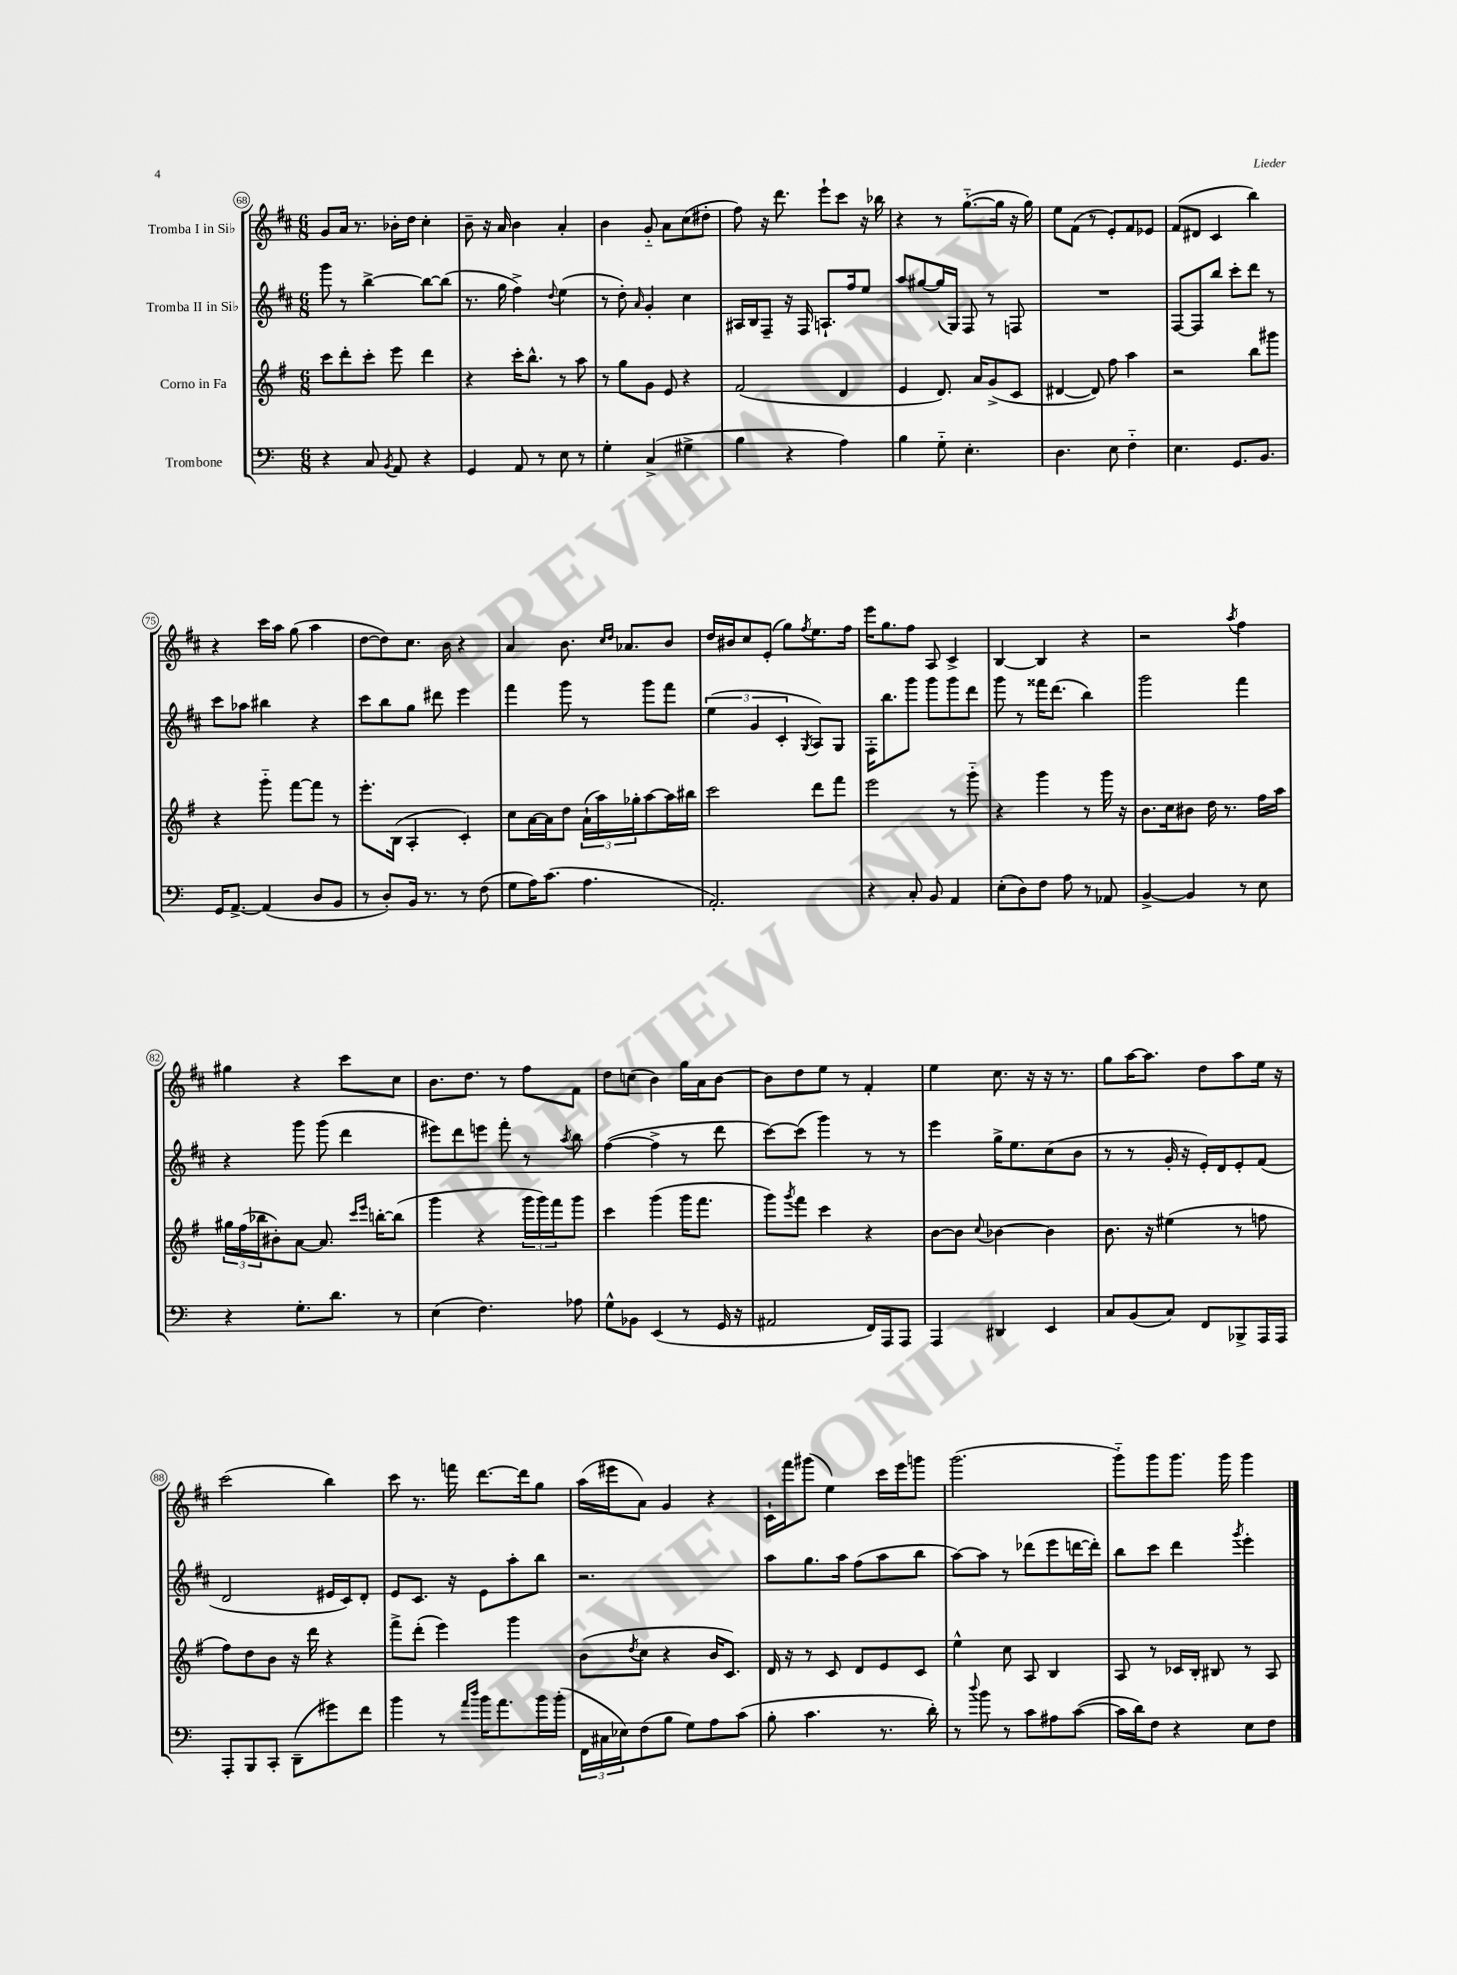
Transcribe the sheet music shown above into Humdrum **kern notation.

**kern	**kern	**kern	**kern
*part4	*part3	*part2	*part1
*staff4	*staff3	*staff2	*staff1
*I"Trombone	*I"Corno in Fa	*I"Tromba II in Si♭	*I"Tromba I in Si♭
*clefF4	*clefG2	*clefG2	*clefG2
*k[]	*k[f#]	*k[f#c#]	*k[f#c#]
*M6/8	*M6/8	*M6/8	*M6/8
=68	=68	=68	=68
4r	8ccc\L	8ggg\	8g/L
.	8ddd'\	8r	16a/Jk
.	.	.	8.r
8C/	8ccc'\J	[4bb^\	.
8qBB/	.	.	.
8AA/	8eee\	.	16b-X'\LL
.	.	.	16dd\JJ
4r	4ddd\	8bb\L_	4cc#'\
.	.	(8bb\J]	.
=69	=69	=69	=69
4GG/	4r	8.r	8b~\
.	.	.	16r
.	.	16gg\	16a/
8AA/	16ccc'\KL	4ff#^\)	4b\
.	8.bb^^\J	.	.
8r	.	.	.
.	.	8qqdd/	.
8E\	8r	(4ee\	4a'/
8r	8aa\	.	.
=70	=70	=70	=70
4G'\	8r	8r	4b\
.	8gg\L	8dd'\)	.
.	.	16qqa/	.
(4C^/	8g\J	4g'/	8g/
.	8e/	.	8a\L
4G#X^\	4r	4cc#\	(8cc#\
.	.	.	8dd#X'\J
=71	=71	=71	=71
4B\	(2f#/	16A#X/LL	8ff#\)
.	.	16B/J	.
.	.	8F#~/J	16r
.	.	.	8.ddd\
4r	.	16r	.
.	.	16F#/	.
.	.	8.An`/L	8eee`\L
4A\)	4d/	.	8ccc#\J
.	.	16ff#/k	.
.	.	8ee/J	16r
.	.	.	16bb-X\
=72	=72	=72	=72
4B\	4e/	8aa/L	4r
.	.	[8gg#X/	.
8G\	8.d/)	(16gg#/L]	8r
.	.	16G/JJ)	.
4.E'\	.	8F#/	([8.gg\L
.	16a/KL	.	.
.	(8g^/	8r	.
.	.	.	16gg\Jk]
.	8c/J	8Fn/	16r
.	.	.	16gg\)
=73	=73	=73	=73
4.D\	[4d#X/	2.r	8ee\L
.	.	.	(8f#\J
.	8d#/])	.	8r
8E\	8ff#\	.	8e'/L)
4F\	4aa\	.	8f#/
.	.	.	8e-X/J
=74	=74	=74	=74
4.E\	2r	[8F#/L	(8f#/L
.	.	8F#/]	8d#X/J
.	.	8bb/J	4c#/
8.GG/L	.	8ccc#'\L	.
.	8bb\L	8ddd\J	4bb\)
8.BB/J	.	.	.
.	8ggg#X\J	8r	.
!!LO:LB:g=z
=75	=75	=75	=75
16GG/KL	4r	8ccc#\L	4r
[8.AA^/J	.	.	.
.	.	8aa-X\J	.
(4AA/]	8ggg\	4bb#X\	16ccc#\LL
.	.	.	16aa\JJ
.	[8fff#\L	.	(8gg\
8D/L	8fff#\J]	4r	4aa\
8BB/J	8r	.	.
=76	=76	=76	=76
8r	8.eee'\L	8ccc#\L	[8dd\L
8D'/L)	.	8bb\	8dd\])
.	(16B\Jk	.	.
16BB/Jk	4A'/	8gg\J	8.cc#\J
8.r	.	.	.
.	.	8ddd#X\	.
.	.	.	16b\
8r	4c'/)	4eee\	4r
(8F\	.	.	.
=77	=77	=77	=77
8G\L	8cc\L	4fff#\	4a/
16A\K)	[16a\L	.	.
(8.c\J	16a\J]	.	.
.	8dd\J	8ggg\	8.b\
4.A\	(24a`\LL	8r	.
.	24aa\)	.	.
.	.	.	16qqcc#/LL
.	.	.	16qqdd/JJ
.	.	.	8.a-X/L
.	24gg-X'\J	.	.
.	[8aa\	8ggg\L	.
.	16aa\L]	8fff#\J	8b/J
.	16bb#X\JJ	.	.
=78	=78	=78	=78
2.AA'/)	2ccc\	(6ee\	16dd/LL
.	.	.	16b#X/J
.	.	.	8cc#/
.	.	6g/	.
.	.	.	(8e'/J
.	.	6c#'/	.
.	.	.	8gg\L)
.	.	8qG/	8qff#/
.	8ddd\L	8A/L)	8.ee\
.	8fff#\J	8G/J	.
.	.	.	16ff#\Jk
=79	=79	=79	=79
4r	2eee\	16F#'\KL	16eee\KL
.	.	8.bb\	8.gg\
8C'/	.	8ggg\J	8ff#\J
8BB/	.	8ggg\L	8A/
4AA/	8r	8ggg\	4c#^/
.	8ggg\	8ddd\J	.
=80	=80	=80	=80
(8E'\L	4r	8ggg\	[4B/
8D\)	.	8r	.
8F\J	4ggg\	16fff##X\KL	4B/]
.	.	(8.ddd\J	.
8A\	.	.	.
8r	8r	4bb\)	4r
8AA-X/	16ggg\	.	.
.	16r	.	.
=81	=81	=81	=81
[4BB^/	8.b\L	2ggg\	2r
.	16cc\k	.	.
4BB/]	8b#X\J	.	.
.	16dd\	.	.
.	8.r	.	.
.	.	.	8qaa/
8r	.	4fff#\	4ff#\
8E\	16ff#\LL	.	.
.	16aa\JJ	.	.
!!LO:LB:g=z
=82	=82	=82	=82
4r	24gg#X\LL	4r	4gg#X\
.	(24ff#\	.	.
.	24bb-X\J	.	.
.	8b#X'\)	.	.
8.G'\L	[8a\J	8ggg\	4r
.	8.a/]	(8ggg\	.
8.d\J	.	.	.
.	.	4ddd\	8ccc#\L
.	16qqccc/LL	.	.
.	16qqeee/JJ	.	.
.	[16bbn'\KL	.	.
8r	(8bb\J]	.	8cc#\J
=83	=83	=83	=83
(4E\	4ggg\	8eee#X\L)	8.b\L
.	.	8ddd\	.
.	.	.	8.dd\J
4.F\)	4r	8eeen\J	.
.	.	8fff#'\	8r
.	24ggg\LL	8r	8ff#\L
.	24ggg\)	.	.
.	24fff#\J	.	.
.	.	8qaa/	.
8A-X\	8ggg\J	8bb\	8f#\J
=84	=84	=84	=84
8G^^\L	4ccc\	([4ff#\	8dd\L
8BB-X\J	.	.	(8ccn\J
(4EE/	(4ggg\	4ff#^\]	4b\)
8r	16ggg\KL	8r	16gg\LL
.	8.fff#\J	.	16a\J
16GG/	.	8ddd\	[8b\J
16r	.	.	.
=85	=85	=85	=85
2AA#X/	8ggg\L)	[8ccc#\L)	8b\L]
.	8qggg/	.	.
.	8fff#\J	(8ccc#\J]	8dd\
.	4ccc\	4ggg\)	8ee\J
.	.	.	8r
16FF/LL)	4r	8r	4f#'/
16AAA/J	.	.	.
8AAA/J	.	8r	.
=86	=86	=86	=86
4AAA/	[8b\L	4eee\	4ee\
.	8b\J]	.	.
.	8qqcc/	.	.
4DD#X/	[4b-X\	16gg^\KL	8.cc#\
.	.	8.ee\	.
.	.	.	16r
4EE/	4b-\]	(8cc#\	16r
.	.	.	8.r
.	.	8b\J	.
=87	=87	=87	=87
8C/L	8.b\	8r	8gg\L
(8BB/	.	8r	[16aa\K
.	16r	.	8.aa\J]
8C/J)	(4ee#X\	16g'/	.
.	.	16r	.
8FF/L	.	16e'/LL)	8dd\L
.	.	16d/J	.
8BBB-X^/	8r	8e'/	8aa\
16AAA/L	8ffn\	(8f#/J	16ee\Jk
16AAA/JJ	.	.	16r
!!LO:LB:g=z
=88	=88	=88	=88
8AAA'/L	8ff#\L)	2d/	(2ccc#\
8BBB/	8dd\	.	.
8CC'/J	8b\J	.	.
(8DD~\L	16r	.	.
.	16ddd\	.	.
8g#X\)	4r	16e#X/LL	4bb\)
.	.	16c#/J)	.
8f\J	.	8d'/J	.
=89	=89	=89	=89
4b\	8fff#^\L	8e/L	8ccc#\
.	(8ddd'\J	8.c#/J	8.r
8r	4eee\)	.	.
.	.	16r	16fffn\
16qqa/LL	.	.	.
16qqdd/JJ	.	.	.
16b\KL	.	8e\L	[8.ddd\L
8.a\	.	.	.
.	4ggg\	8aa'\	.
.	.	.	16ddd\k]
16b\L	.	8bb\J	8gg\J
(16b'\JJ	.	.	.
=90	=90	=90	=90
24FF\LL	(8b\L	2.r	(16aa\LL
24C#X\	.	.	.
.	.	.	16eee#X\J
24E-X\J)	.	.	.
.	8qdd/	.	.
(8F\	8cc\J	.	8a\J)
8B\J	4r	.	4g/
8G\L)	.	.	.
8A\	16b/KL	.	4r
.	8.c/J)	.	.
(8c\J	.	.	.
=91	=91	=91	=91
8B'\	16d/	8aa\L	16c#`\LL
.	16r	.	16fff#\J
4.c\	8r	8.gg\	(8ggg#X\J
.	8c/	.	4ee\)
.	.	16aa\Jk	.
.	8d/L	(8ff#\L	.
8.r	8e/	8aa\	16ccc#\LL
.	.	.	16eee\J
.	8c/J	8bb\J	8gggn\J
16d'\)	.	.	.
=92	=92	=92	=92
8r	4ee^^\	[8aa\L)	(2.ggg\
8qqdd/	.	.	.
8b\	.	8aa\J]	.
8r	8cc\	8r	.
8c\L	8A/	(8ddd-X\L	.
8A#X\	4B/	8eee\	.
([8c\J	.	[16dddn\L	.
.	.	16ddd'\JJ])	.
=93	=93	=93	=93
16c\LL]	8A/	8bb\L	8ggg\L)
16d\J)	.	.	.
8F\J	8r	8ccc#\J	8ggg\
4r	16c-X/LL	4ddd\	8.ggg\J
.	16B'/JJ	.	.
.	8B#X/	.	.
.	.	.	16ggg\
.	.	8qggg/	.
8E\L	8r	4eee'\	4ggg\
8F\J	8A/	.	.
==	==	==	==
*-	*-	*-	*-
